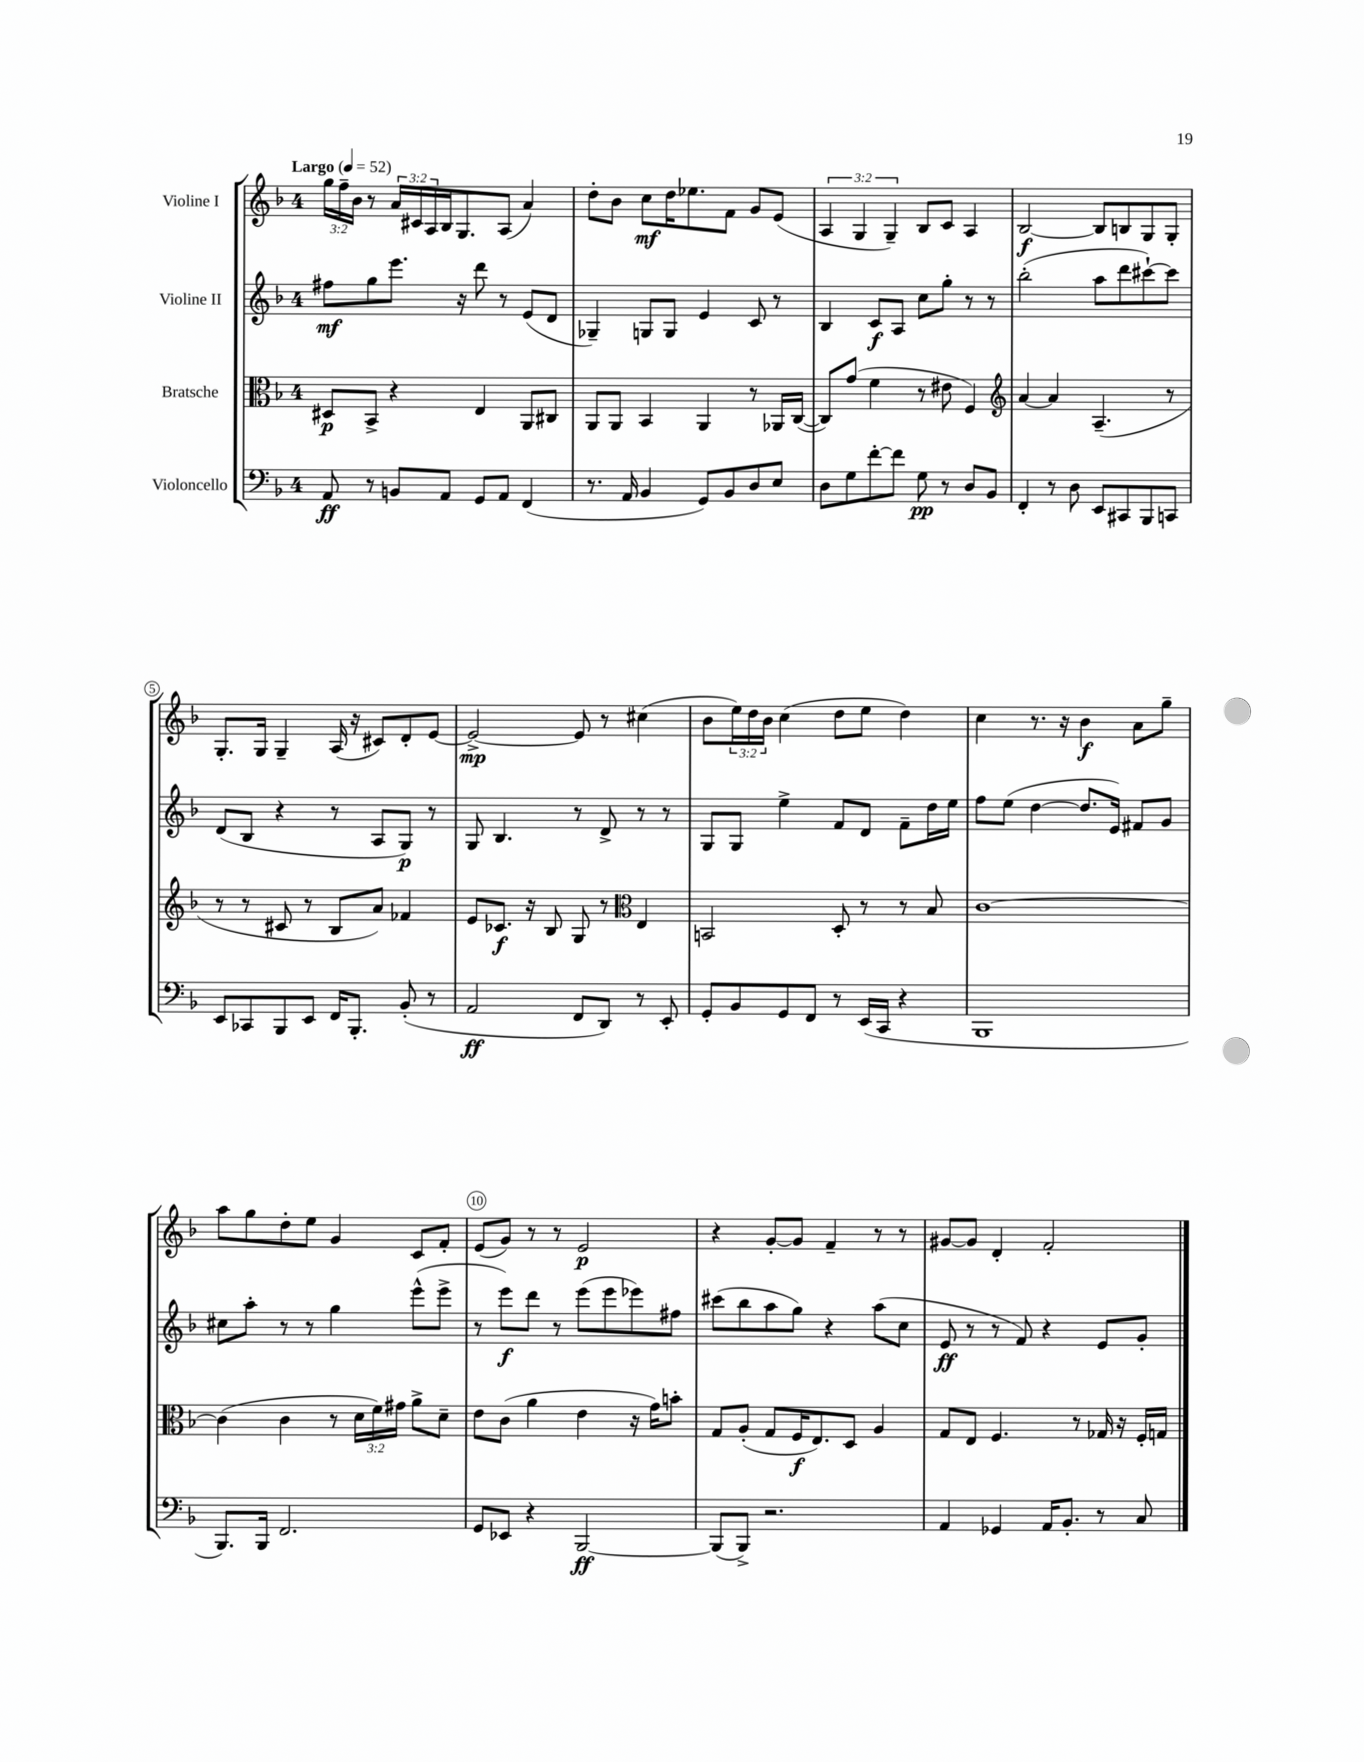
<<
\new StaffGroup <<
\new Staff = "s0" \with { instrumentName = "Violine I" } {
    \clef treble \key f \major \once \override Staff.TimeSignature.style = #'single-digit \time 4/4 \override Staff.TupletNumber.text = #tuplet-number::calc-fraction-text \tempo "Largo" 4 = 52
    \tuplet 3/2 { g''16 f''16-- bes'16 } r8 \tuplet 3/2 { a'16 cis'16 a16 } bes16 g8. a8( a'4) |
    d''8-. bes'8 c''8\mf d''16 ees''8. f'8 g'8 e'8( |
    \tuplet 3/2 { a4 g4 g4--) } bes8 c'8 a4 |
    bes2~\f bes8 b8 g8 g8-. |
    g8.-. g16 g4-- a16( r16 cis'8) d'8-. e'8~ |
    e'2~->\mp e'8 r8 cis''4( |
    bes'8 \tuplet 3/2 { e''16) d''16 bes'16 } c''4( d''8 e''8 d''4) |
    c''4 r8. r16 bes'4\f a'8 g''8-- |
    a''8 g''8 d''8-. e''8 g'4 c'8 f'8-. |
    e'8( g'8) r8 r8 e'2\p |
    r4 g'8~-. g'8 f'4-- r8 r8 |
    gis'8~ gis'8 d'4-. f'2-. \bar "|." |
}
\new Staff = "s1" \with { instrumentName = "Violine II" } {
    \clef treble \key f \major \once \override Staff.TimeSignature.style = #'single-digit \time 4/4
    fis''8\mf g''8 e'''8. r16 d'''8 r8 e'8( d'8 |
    ges4--) g8 g8 e'4 c'8 r8 |
    bes4 c'8\f a8 c''8 g''8-. r8 r8 |
    bes''2-.( a''8 d'''8 cis'''8~-!) cis'''8 |
    d'8( bes8 r4 r8 a8 g8\p) r8 |
    g8 bes4. r8 d'8-> r8 r8 |
    g8 g8 e''4-> f'8 d'8 f'8-- d''16 e''16 |
    f''8 e''8( d''4~ d''8. e'16) fis'8 g'8 |
    cis''8 a''8-. r8 r8 g''4 e'''8-^( e'''8-> |
    r8 e'''8\f) d'''8 r8 e'''8( e'''8 ees'''8) fis''8 |
    cis'''8( bes''8 a''8 g''8) r4 a''8( c''8 |
    e'8\ff r8 r8 f'8) r4 e'8 g'8-. \bar "|." |
}
\new Staff = "s2" \with { instrumentName = "Bratsche" } {
    \clef alto \key f \major \once \override Staff.TimeSignature.style = #'single-digit \time 4/4 \override Staff.TupletNumber.text = #tuplet-number::calc-fraction-text
    dis8\p bes,8-> r4 e4 a,8 cis8 |
    a,8 a,8 bes,4 a,4 r8 aes,16 c16~( |
    c8) g'8( f'4 r8 eis'8 f4) |
    \clef treble a'4~ a'4 a4.--( r8 |
    r8 r8 cis'8 r8 bes8 a'8) fes'4 |
    e'8 ces'8.\f r16 bes8 g8 r8 \clef alto e4 |
    b,2 d8-. r8 r8 bes8 |
    c'1~ |
    c'4( c'4 r8 \tuplet 3/2 { d'16 f'16) gis'16 } a'8-> d'8-- |
    e'8 c'8( a'4 e'4 r16 g'16) b'8-. |
    g8 a8-.( g8 f16\f e8.) d8 a4 |
    g8 e8 f4. r8 ges16 r16 f16-. g16 \bar "|." |
}
\new Staff = "s3" \with { instrumentName = "Violoncello" } {
    \clef bass \key f \major \once \override Staff.TimeSignature.style = #'single-digit \time 4/4
    a,8\ff r8 b,8 a,8 g,8 a,8 f,4( |
    r8. a,16 bes,4 g,8) bes,8 d8 e8 |
    d8 g8 f'8~-. f'8 g8\pp r8 d8 bes,8 |
    f,4-. r8 d8 e,8 cis,8 bes,,8 c,8 |
    e,8 ces,8 bes,,8 e,8 f,16 bes,,8.-. bes,8-.( r8 |
    a,2\ff f,8 d,8) r8 e,8-. |
    g,8-. bes,8 g,8 f,8 r8 e,16( c,16 r4 |
    bes,,1 |
    bes,,8.) bes,,16 f,2. |
    g,8 ees,8 r4 bes,,2~\ff |
    bes,,8( bes,,8->) r2. |
    a,4 ges,4 a,16 bes,8.-. r8 c8 \bar "|." |
}
>>
>>
\layout { \context { \Score \override BarNumber.break-visibility = ##(#f #t #t) barNumberVisibility = #(every-nth-bar-number-visible 5) \override BarNumber.stencil = #(make-stencil-circler 0.1 0.3 ly:text-interface::print) } }
